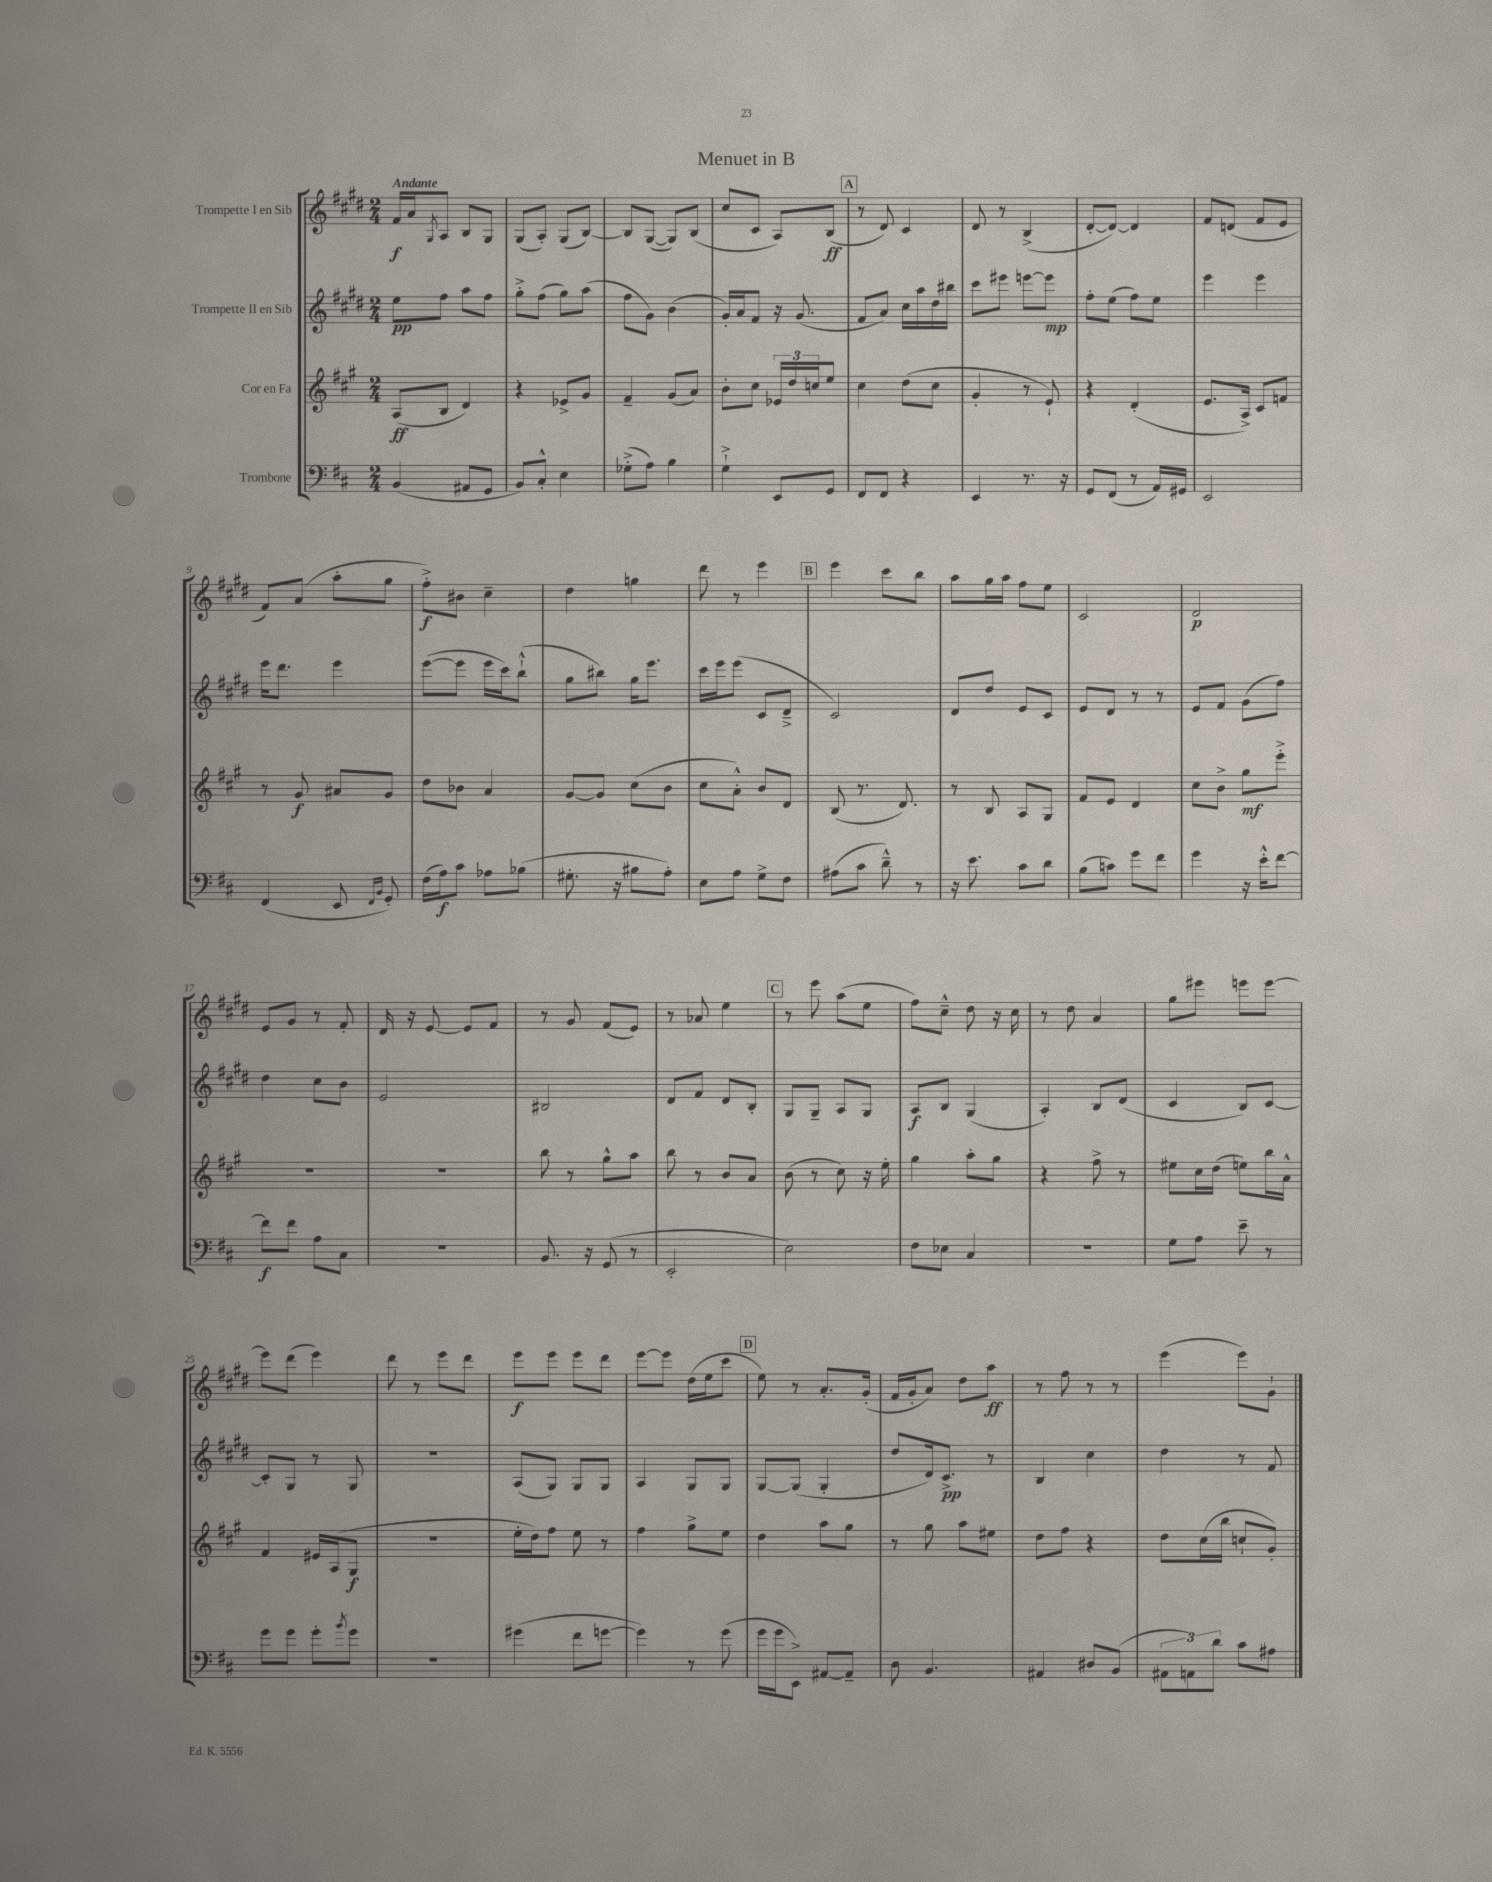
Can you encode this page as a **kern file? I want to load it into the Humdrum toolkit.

**kern	**kern	**kern	**kern
*staff4	*staff3	*staff2	*staff1
*clefF4	*clefG2	*clefG2	*clefG2
*k[f#c#]	*k[f#c#g#]	*k[f#c#g#d#]	*k[f#c#g#d#]
*M2/4	*M2/4	*M2/4	*M2/4
(4BB	(8A	8ee	16f#
.	.	.	16a
.	.	.	8qG#
.	8B	8ff#	8A
8AA#	4d)	8aa	8B
8GG	.	8ff#	8G#
=	=	=	=
8BB)	4r	8gg#'^	(8G#
8C#'^^	.	(8ff#	8A')
4E	8e-^	8gg#)	(8G#
.	8g#	(8aa	[8B)
=	=	=	=
(8G-'^	4f#~	8ff#	8B]
8A)	.	8g#)	([8G#
4B	(8g#	(4b	8G#])
.	8a)	.	(8B
=	=	=	=
4G`^	8b'	16g#')	8cc#
.	.	16a	.
.	8cc#	8f#	8c#
8EE	24e-	16r	8A)
.	24dd	.	.
.	.	(8.g#	.
.	24cc	.	.
8GG	8ee	.	(8B
=	=	=	=
8FF#	4cc#	8f#	8r
8FF#	.	8a)	8d#)
4r	(8dd	16cc#	4c#
.	.	16aa	.
.	8cc#	16dd#	.
.	.	16bb#	.
=	=	=	=
4EE	4g#'	8ccc#	8d#
.	.	8eee#	8r
8.r	8r	[8eee	(4B^
.	8e`)	8eee]	.
16r	.	.	.
=	=	=	=
8GG	4r	8ff#'	[8d#'
(8FF#	.	(8ee	8d#_)
8r	(4d'	8ff#)	4d#]
16AA)	.	8ee	.
16GG#	.	.	.
=	=	=	=
2EE	8.e	4eee	8f#
.	.	.	(8d
.	16A^)	.	.
.	8c#	4eee	8f#
.	8f	.	8e
=	=	=	=
(4FF#	8r	16eee	8f#)
.	.	8.ddd#	.
.	8g#	.	(8a
8EE	8a#	4eee	8aa'
16qqFF#	.	.	.
16qqBB	.	.	.
8GG')	8g#	.	8gg#
=	=	=	=
(16F#	8dd	([8eee	8ff#'^)
16A)	.	.	.
8c#	8b-	8eee]	8b#
8A-	4a	16eee	4cc#~
.	.	16ccc#)	.
(8B-	.	(8bb`^^	.
=	=	=	=
8.G#'	[8g#	8gg#	4dd#
.	8g#]	8bb#)	.
16r	.	.	.
8B#	(8cc#	16gg#	4gg
.	.	8.eee	.
8A')	8b	.	.
=	=	=	=
8E	8cc#	16ccc#	8ddd#
.	.	16eee	.
8A	8a'^^)	(8eee	8r
8G^	8b	8c#	4eee
8F#	8d	8d#~^	.
=	=	=	=
(8A#	(8B	2c#)	4eee
8c#	8.r	.	.
8d~^^)	.	.	8ccc#
.	8.d)	.	.
8r	.	.	8bb
=	=	=	=
16r	8r	8d#	8aa
8.e	.	.	.
.	8B	8dd#	16gg#
.	.	.	16aa
8c#	8A	8e	8ff#
8d	8G#	8c#	8ee
=	=	=	=
(8B	8f#	8e	2c#
8c)	8e	8d#	.
8g	4d	8r	.
8f#	.	8r	.
=	=	=	=
4g	8cc#	8e	2d#
.	8b^	8f#	.
16r	8gg#	(8g#	.
16e'^^	.	.	.
[8f#	8eee'^	8ff#)	.
=	=	=	=
8f#]	2r	4dd#	8e
8f#	.	.	8g#
8A	.	8cc#	8r
8C#	.	8b	8f#'
=	=	=	=
2r	2r	2e	16d#
.	.	.	16r
.	.	.	[8e
.	.	.	8e]
.	.	.	8f#
=	=	=	=
8.BB	8bb	2B#	8r
.	8r	.	8g#
16r	.	.	.
(8GG	8gg#^^	.	(8f#
8r	8aa	.	8e)
=	=	=	=
2EE'	8bb	8d#	8r
.	8r	8f#	8a-
.	8b	8d#	4ee
.	8a	8B'	.
=	=	=	=
2E)	(8b	8G#	8r
.	8r	8G#~	8eee
.	8cc#)	8A	(8aa
.	16r	8G#	8ee
.	16ee'	.	.
=	=	=	=
8F#	4gg#	8A	8ff#)
8E-	.	8B	8cc#~^^
4C#	8aa'	(4G#	8dd#
.	8gg#	.	16r
.	.	.	16cc#
=	=	=	=
2r	4r	4A')	8r
.	.	.	8dd#
.	8ff#^	8B	4a
.	8r	(8d#	.
=	=	=	=
8G	8ee#	4c#	8gg#
8A	16cc#	.	8eee#
.	(16dd	.	.
8e~	8ee)	8B)	8eee
8r	16bb	[8c#	[8eee
.	16a^^	.	.
=	=	=	=
8g	4f#	8c#']	8eee]
8g	.	8G#	(8ddd#
8g'	16e#	8r	4eee)
.	(16A	.	.
8qb	.	.	.
8g	8G#	8G#	.
=	=	=	=
2r	2r	2r	8ddd#
.	.	.	8r
.	.	.	8eee
.	.	.	8ddd#
=	=	=	=
(4g#	16ee'	(8A	8eee
.	16dd)	.	.
.	8ff#	8G#)	8eee
8f#	8ee	8G#	8eee
[8g	8r	8G#	8ddd#
=	=	=	=
4g])	4ff#	4A	[8eee
.	.	.	8eee]
8r	8gg#^	8G#	(16dd#
.	.	.	16ee
(8g	8ee	8G#	8ccc#
=	=	=	=
16g	4dd	[8G#	8ee)
16g	.	.	.
8EE^)	.	(8G#]	8r
[8AA#	8aa	4G#'	8.a'
8AA#~]	8gg#	.	.
.	.	.	(16g#'
=	=	=	=
8D	8r	8dd#	16f#
.	.	.	16g#'
4.BB	8gg#	16d#)	8a)
.	.	8.c#^	.
.	8aa	.	8dd#
.	8ee#	8r	8aa
=	=	=	=
4AA#	8dd	4B	8r
.	8ff#	.	8ff#
8D#	4r	4cc#	8r
(8BB	.	.	8r
=	=	=	=
12AA#	8dd	4dd#	(4eee
12AA)	.	.	.
.	(16cc#	.	.
12d	.	.	.
.	16bb	.	.
8c#	8cc`	8r	8eee)
8A#	8g#')	8f#	8g#`
==	==	==	==
*-	*-	*-	*-
